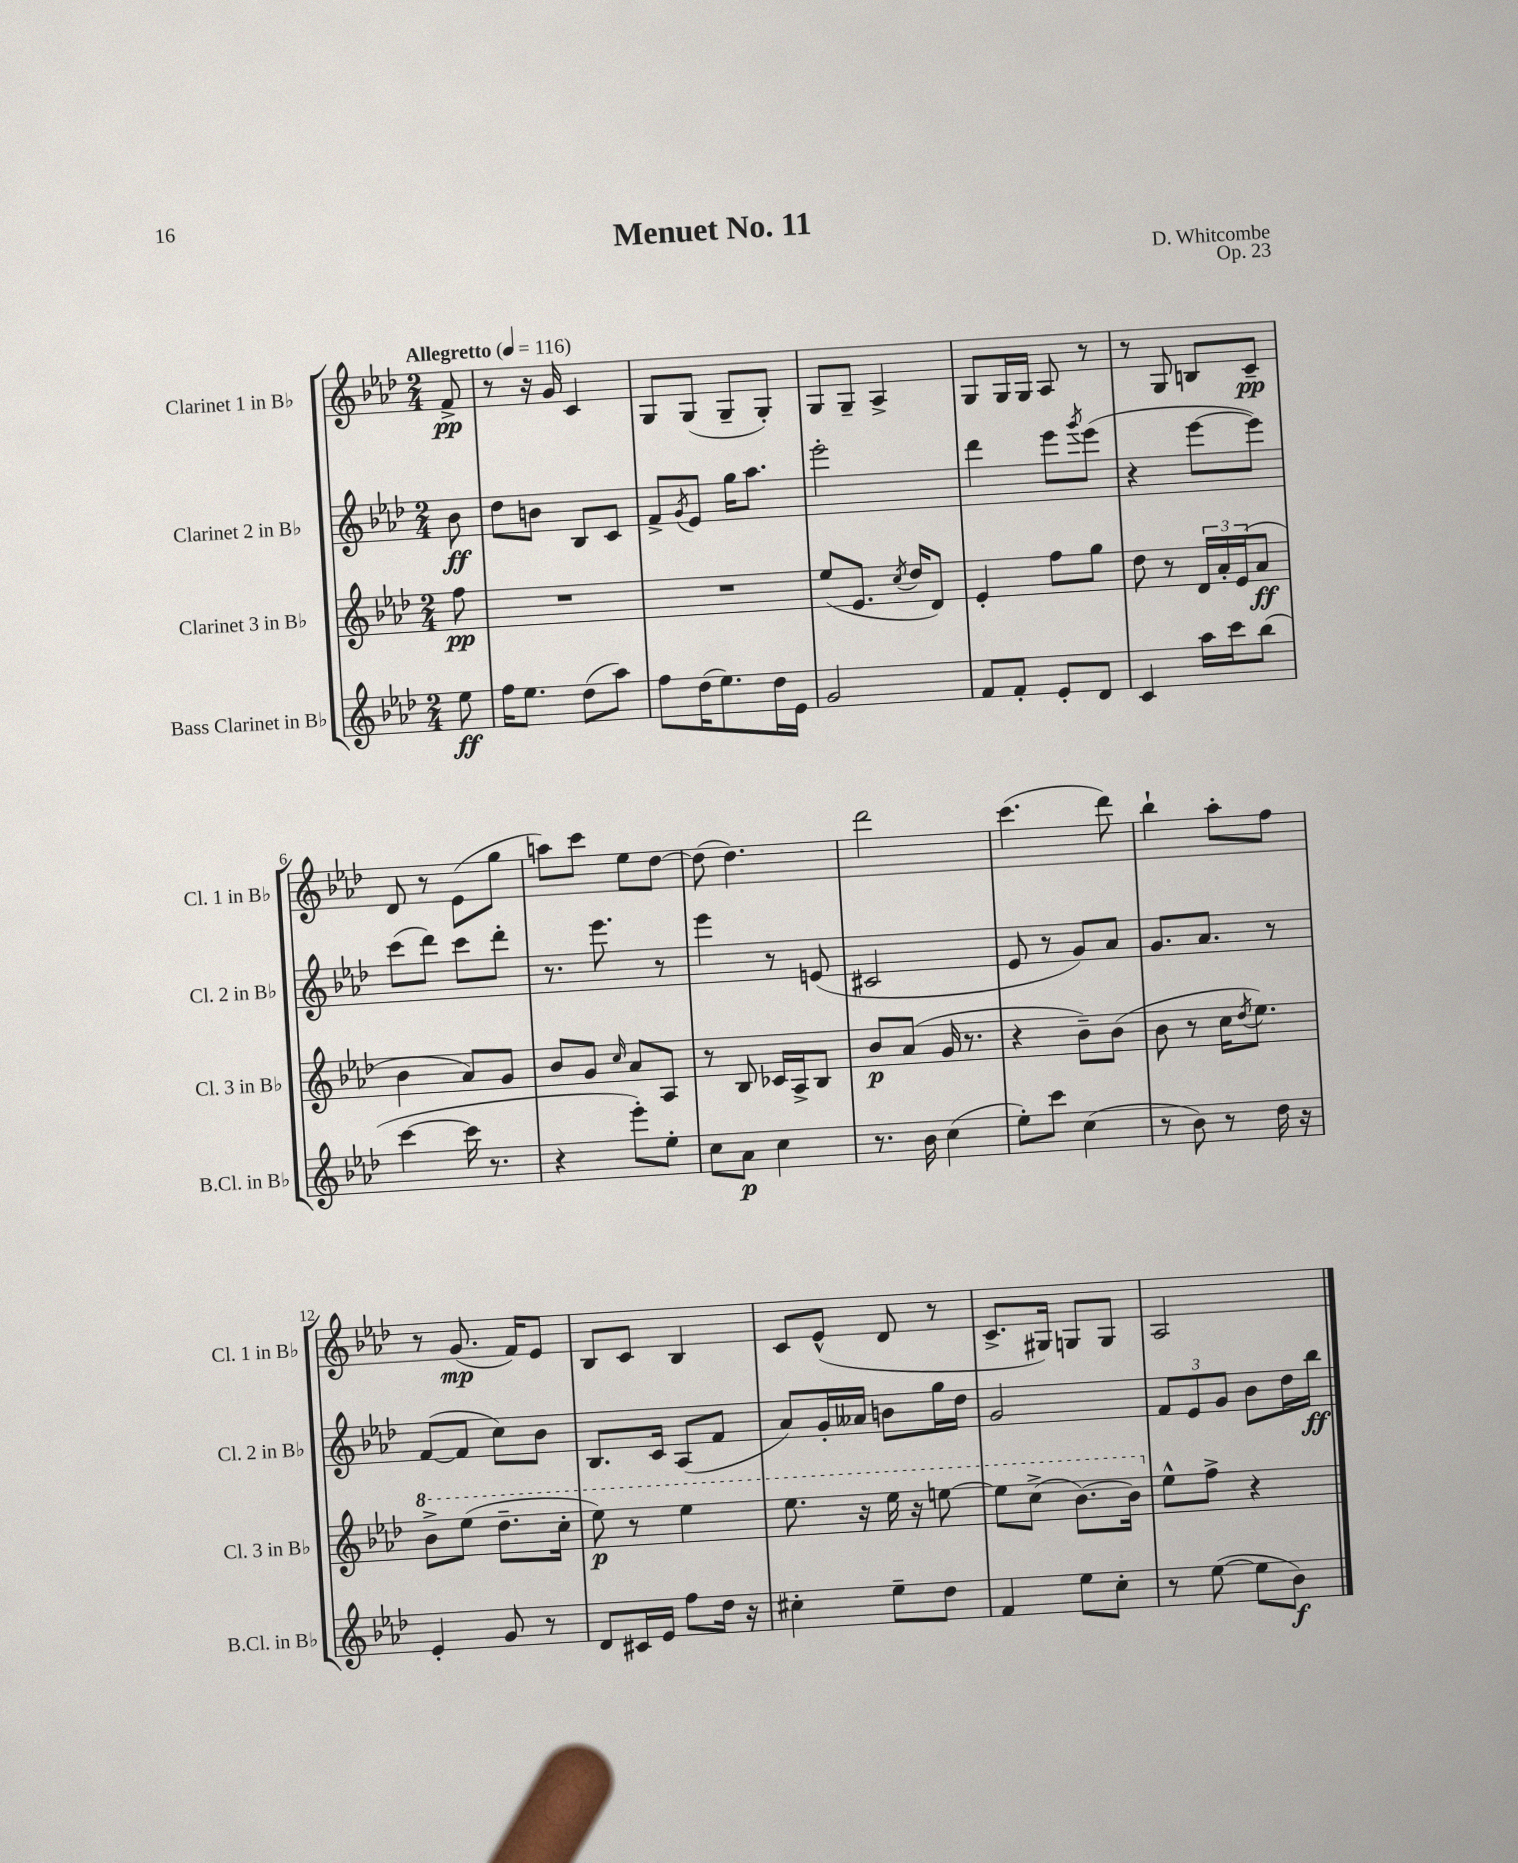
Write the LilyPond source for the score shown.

\header { title = "Menuet No. 11" composer = "D. Whitcombe" opus = "Op. 23" }
<<
\new StaffGroup <<
\new Staff = "s0" \with { instrumentName = "Clarinet 1 in Bb" shortInstrumentName = "Cl. 1 in Bb" } {
    \clef treble \key aes \major \numericTimeSignature \time 2/4 \partial 8 \tempo "Allegretto" 4 = 116
    f'8->\pp |
    r8 r16 g'16 c'4 |
    g8 g8( g8-- g8-.) |
    g8 g8-- aes4-> |
    g8 g16 g16 aes8 r8 |
    r8 g8 b8 c'8--\pp |
    des'8 r8 ees'8( g''8 |
    a''8) c'''8 ees''8 des''8~ |
    des''8( des''4.) |
    des'''2 |
    c'''4.( des'''8) |
    bes''4-! aes''8-. f''8 |
    r8 g'8.\mp( f'16) ees'8 |
    bes8 c'8 bes4 |
    c'8 ees'8-^( des'8 r8 |
    c'8.-> gis16) g8 g8 |
    aes2 \bar "|." |
}
\new Staff = "s1" \with { instrumentName = "Clarinet 2 in Bb" shortInstrumentName = "Cl. 2 in Bb" } {
    \clef treble \key aes \major \numericTimeSignature \time 2/4 \partial 8
    bes'8\ff |
    des''8 b'8 bes8 c'8 |
    f'8-> \acciaccatura { g'8 } ees'8 g''16 aes''8. |
    ees'''2-. |
    des'''4 ees'''8 \acciaccatura { g'''8 } ees'''8( |
    r4 ees'''8~ ees'''8) |
    c'''8( des'''8) c'''8 des'''8-. |
    r8. ees'''8. r8 |
    ees'''4 r8 e'8( |
    cis'2 |
    ees'8 r8 g'8) aes'8 |
    g'8. aes'8. r8 |
    f'8~( f'8 c''8) bes'8 |
    bes8. c'16 aes8( f'8 |
    aes'8) g'16-. aeses'16 b'8 g''16 des''16 |
    g'2 |
    \tuplet 3/2 { f'8 ees'8 g'8 } bes'8 des''16 bes''16\ff \bar "|." |
}
\new Staff = "s2" \with { instrumentName = "Clarinet 3 in Bb" shortInstrumentName = "Cl. 3 in Bb" } {
    \clef treble \key aes \major \numericTimeSignature \time 2/4 \partial 8
    f''8\pp |
    R2 |
    R2 |
    ees''8( ees'8. \acciaccatura { c''8 } des''16 des'8) |
    ees'4-. f''8 g''8 |
    des''8 r8 \tuplet 3/2 { des'16 aes'16-. ees'16( } aes'8\ff |
    bes'4 aes'8) g'8 |
    bes'8 g'8 \grace { c''16 } aes'8 aes8 |
    r8 bes8 ces'16 aes16-> bes8 |
    bes'8\p aes'8( g'16 r8. |
    r4 bes'8--) bes'8( |
    bes'8 r8 c''16 \acciaccatura { des''8 } ees''8.) |
    \ottava #1 bes''8-> ees'''8( des'''8.-- c'''16-. |
    ees'''8\p) r8 ees'''4 |
    ees'''8. r16 ees'''16 r16 e'''8~ |
    e'''8 c'''8->( bes''8.~) bes''16 \ottava #0 |
    ees''8-^ f''8-> r4 \bar "|." |
}
\new Staff = "s3" \with { instrumentName = "Bass Clarinet in Bb" shortInstrumentName = "B.Cl. in Bb" } {
    \clef treble \key aes \major \numericTimeSignature \time 2/4 \partial 8
    ees''8\ff |
    f''16 ees''8. des''8( aes''8) |
    f''8 des''16( ees''8.) des''16 ees'16 |
    g'2 |
    f'8 f'8-. ees'8-. des'8 |
    c'4 aes''16 c'''16 bes''8( |
    c'''4~ c'''16 r8. |
    r4 ees'''8-.) ees''8-. |
    c''8 aes'8\p c''4 |
    r8. bes'16 c''4( |
    ees''8-.) c'''8 c''4( |
    r8 bes'8) r8 des''16 r16 |
    ees'4-. g'8 r8 |
    des'8 cis'16 ees'16 f''8 des''16 r16 |
    cis''4-. ees''8-- des''8 |
    f'4 ees''8 c''8-. |
    r8 ees''8~( ees''8 bes'8\f) \bar "|." |
}
>>
>>
